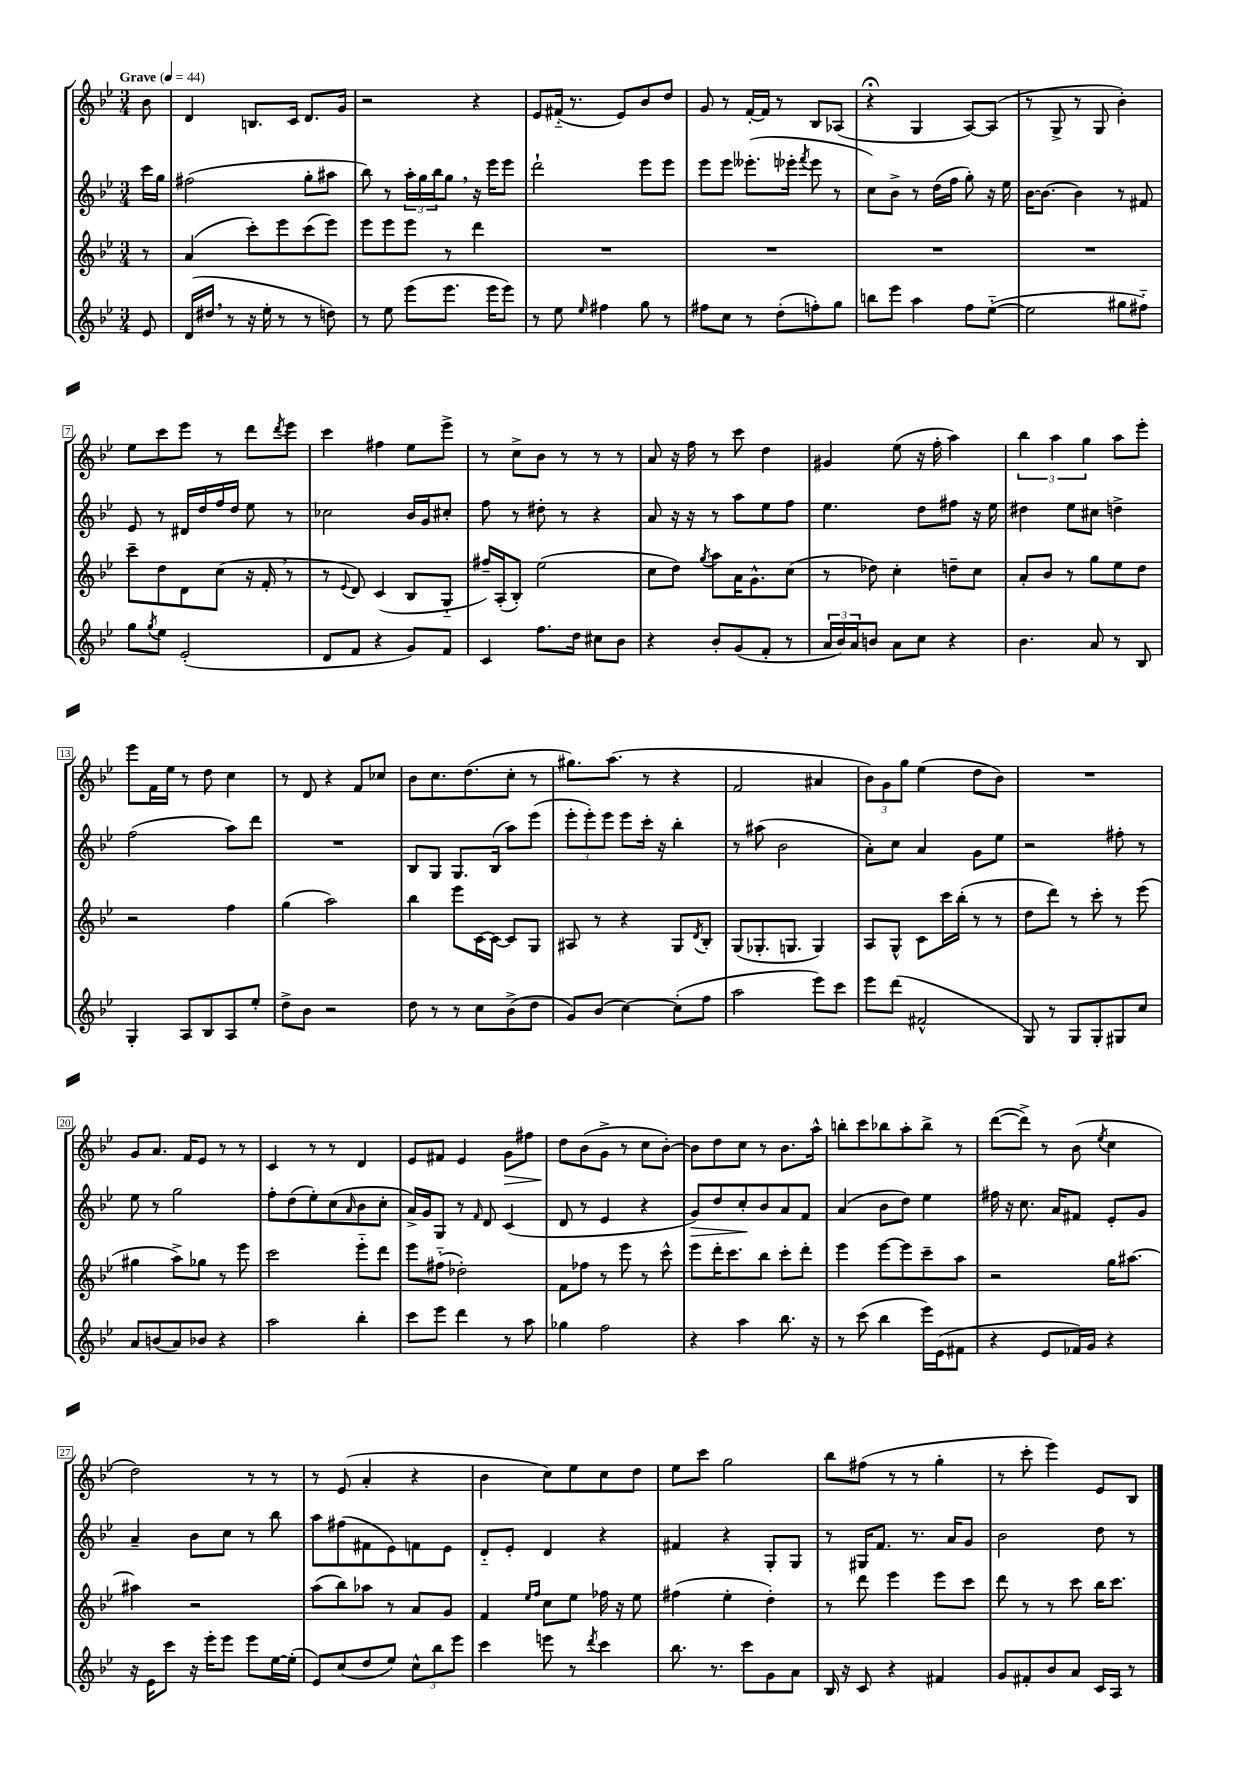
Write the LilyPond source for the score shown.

<<
\new StaffGroup <<
\new Staff = "s0" {
    \clef treble \key bes \major \numericTimeSignature \time 3/4 \partial 8 \tempo "Grave" 4 = 44
    bes'8 |
    d'4 b8. c'16 d'8. g'16 |
    r2 r4 |
    ees'8 fis'16-_( r8. ees'8) bes'8 d''8 |
    g'8 r8 f'16~-. f'16 r8 bes8 aes8( |
    r4\fermata g4 a8~) a8( |
    r8 g8-> r8 g8 bes'4-.) |
    ees''8 c'''8 ees'''8 r8 d'''8 \acciaccatura { d'''8 } ees'''8 |
    c'''4 fis''4 ees''8 ees'''8-> |
    r8 c''8-> bes'8 r8 r8 r8 |
    a'8 r16 f''16 r8 c'''8 d''4 |
    gis'4 ees''8( r16 f''16-. a''4) |
    \tuplet 3/2 { bes''4 a''4 g''4 } a''8 ees'''8-. |
    ees'''8 f'16 ees''16 r8 d''8 c''4 |
    r8 d'8 r4 f'8 ces''8 |
    bes'8 c''8. d''8.( c''8-. r8 |
    gis''8.) a''8.( r8 r4 |
    f'2 ais'4 |
    \tuplet 3/2 { bes'8) g'8 g''8 } ees''4( d''8 bes'8) |
    R2. |
    g'8 a'8. f'16 ees'8 r8 r8 |
    c'4 r8 r8 d'4 |
    ees'8 fis'8 ees'4 g'8\> fis''8 |
    d''8\! bes'8( g'8-> r8 c''8 bes'8~-.) |
    bes'8 d''8 c''8 r8 bes'8. a''16-^ |
    b''8-. c'''8 bes''8 a''8-. bes''8-> r8 |
    d'''8~( d'''8->) r8 bes'8( \acciaccatura { ees''8 } c''4 |
    d''2) r8 r8 |
    r8 ees'8( a'4-. r4 |
    bes'4 c''8) ees''8 c''8 d''8 |
    ees''8 c'''8 g''2 |
    bes''8 fis''8( r8 r8 g''4-. |
    r8 c'''8-. ees'''4) ees'8 bes8 \bar "|." |
}
\new Staff = "s1" {
    \clef treble \key bes \major \numericTimeSignature \time 3/4 \partial 8
    c'''16 g''16 |
    fis''2( g''8-. ais''8 |
    bes''8) r8 \tuplet 3/2 { a''16-. g''16 bes''16 } g''8 \breathe r16 ees'''16 ees'''8 |
    d'''2-! ees'''8 ees'''8 |
    ees'''8 ees'''8 eeses'''8.-.( ees'''16-. \acciaccatura { f'''8 } ees'''8 r8 |
    c''8) bes'8-> r8 d''16( f''16 g''8-.) r16 ees''16 |
    bes'16~ bes'8.~ bes'4 r8 fis'8 |
    ees'8 r8 dis'16 d''16 f''16 d''16 ees''8 r8 |
    ces''2 bes'16 g'16 cis''8-. |
    f''8 r8 dis''8-. r8 r4 |
    a'8 r16 r16 r8 a''8 ees''8 f''8 |
    ees''4. d''8 fis''8 r16 ees''16 |
    dis''4 ees''8 cis''8 d''4-> |
    f''2( a''8) d'''8 |
    R2. |
    bes8 g8 g8. bes16( a''8) ees'''8( |
    \tuplet 3/2 { ees'''8-. ees'''8-.) ees'''8 } ees'''8 c'''16-. r16 bes''4-. |
    r8 ais''8( bes'2 |
    a'8-.) c''8 a'4 g'8 ees''8 |
    r2 fis''8-. r8 |
    ees''8 r8 g''2 |
    f''8-. d''8( ees''8-.) c''8( \grace { a'16 } bes'8 c''8-. |
    a'16->) g'16 g8 r8 \grace { f'16 } d'8 c'4( |
    d'8 r8 ees'4 r4 |
    g'8\>) d''8 c''8-.\! bes'8 a'8 f'8 |
    a'4( bes'8 d''8) ees''4 |
    fis''16 r16 c''8. a'16 fis'8 ees'8-. g'8 |
    a'4-- bes'8 c''8 r8 bes''8 |
    a''8 fis''8( fis'8 ees'8) f'8 ees'8 |
    d'8-_ ees'8-. d'4 r4 |
    fis'4 r4 g8-. g8 |
    r8 gis16 f'8. r8. a'16 g'8 |
    bes'2 d''8 r8 \bar "|." |
}
\new Staff = "s2" {
    \clef treble \key bes \major \numericTimeSignature \time 3/4 \partial 8
    r8 |
    a'4( c'''8-.) ees'''8 c'''8( ees'''8) |
    ees'''8 ees'''8 ees'''8 r8 d'''4 |
    R2. |
    R2. |
    R2. |
    R2. |
    c'''8-- d''8 d'8 c''8( r16 f'16-. \breathe r8 |
    r8 \appoggiatura { ees'8 } d'8) c'4( bes8 g8-_ |
    fis''16--) a16-.( bes8-.) ees''2( |
    c''8 d''8) \acciaccatura { g''8 } a''8 a'16 g'8.-^ c''8( |
    r8 des''8) c''4-. d''8-- c''8 |
    a'8-. bes'8 r8 g''8 ees''8 d''8 |
    r2 f''4 |
    g''4( a''2) |
    bes''4 ees'''8 c'16~ c'16~ c'8 g8 |
    ais8 r8 r4 g8 \acciaccatura { d'8 } bes8-. |
    g8( ges8.-. g8. g4) |
    a8 g8-^ c'8 c'''16 bes''16-.( r8 r8 |
    d''8 d'''8) r8 c'''8-. r8 ees'''8( |
    gis''4 a''8->) ges''8 r8 ees'''8 |
    c'''2 ees'''8-_ d'''8 |
    ees'''8 fis''8-_( des''2-.) |
    f'8 fes''8 r8 ees'''8 r8 c'''8-^ |
    ees'''8 d'''16-. c'''8. bes''8 c'''8-. d'''8-. |
    ees'''4 ees'''8~ ees'''8 c'''8-- a''8 |
    r2 g''16 ais''8.~ |
    ais''4 r2 |
    a''8( bes''8) aes''8 r8 a'8 g'8 |
    f'4 \grace { ees''16 f''16 } c''8 ees''8 fes''16 r16 ees''8 |
    fis''4( ees''4-. d''4-.) |
    r8 d'''8 ees'''4 ees'''8 c'''8 |
    d'''8 r8 r8 c'''8 bes''16 c'''8. \bar "|." |
}
\new Staff = "s3" {
    \clef treble \key bes \major \numericTimeSignature \time 3/4 \partial 8
    ees'8 |
    d'16( dis''16 \breathe r8 r16 ees''16-. r8 r8 d''8) |
    r8 ees''8 ees'''8( ees'''8. ees'''16 ees'''8) |
    r8 ees''8 \grace { ees''16 } fis''4 g''8 r8 |
    fis''8 c''8 r8 d''8-.( f''8-.) g''8 |
    b''8 ees'''8 a''4 f''8 ees''8~-_( |
    ees''2 gis''8 fis''8-_) |
    g''8 \acciaccatura { g''8 } ees''8 ees'2-.( |
    d'8 f'8 r4 g'8) f'8 |
    c'4 f''8. d''16 cis''8 bes'8 |
    r4 bes'8-. g'8( f'8-. r8 |
    \tuplet 3/2 { a'16 bes'16) a'16 } b'8 a'8 c''8 r4 |
    bes'4. a'8 r8 bes8 |
    g4-. a8 bes8 a8 ees''8-. |
    d''8-> bes'8 r2 |
    d''8 r8 r8 c''8 bes'8->( d''8 |
    g'8) bes'8( c''4~) c''8-.( f''8 |
    a''2 ees'''8) c'''8 |
    ees'''8 d'''8( fis'2-^ |
    g8) r8 g8 g8-. gis8 c''8 |
    a'8 b'8( a'8) bes'8 r4 |
    a''2 bes''4-. |
    c'''8 ees'''8 d'''4 r8 a''8 |
    ges''4 f''2 |
    r4 a''4 bes''8. r16 |
    r8 c'''8( bes''4 ees'''16) ees'16( fis'8 |
    r4 ees'8 fes'16) g'16 r4 |
    r16 ees'16 c'''8 r16 ees'''16-. ees'''8 ees'''8 ees''16~ ees''16-.( |
    ees'8) c''8( d''8 ees''8) \tuplet 3/2 { c''8-^ bes''8 ees'''8 } |
    c'''4 e'''8 r8 \acciaccatura { d'''8 } c'''4 |
    bes''8. r8. c'''8 g'8 a'8 |
    bes16 r16 c'8 r4 fis'4 |
    g'8 fis'8-. bes'8 a'8 c'16 a16 r8 \bar "|." |
}
>>
>>
\layout { \context { \Score \override BarNumber.stencil = #(make-stencil-boxer 0.1 0.3 ly:text-interface::print) } }
